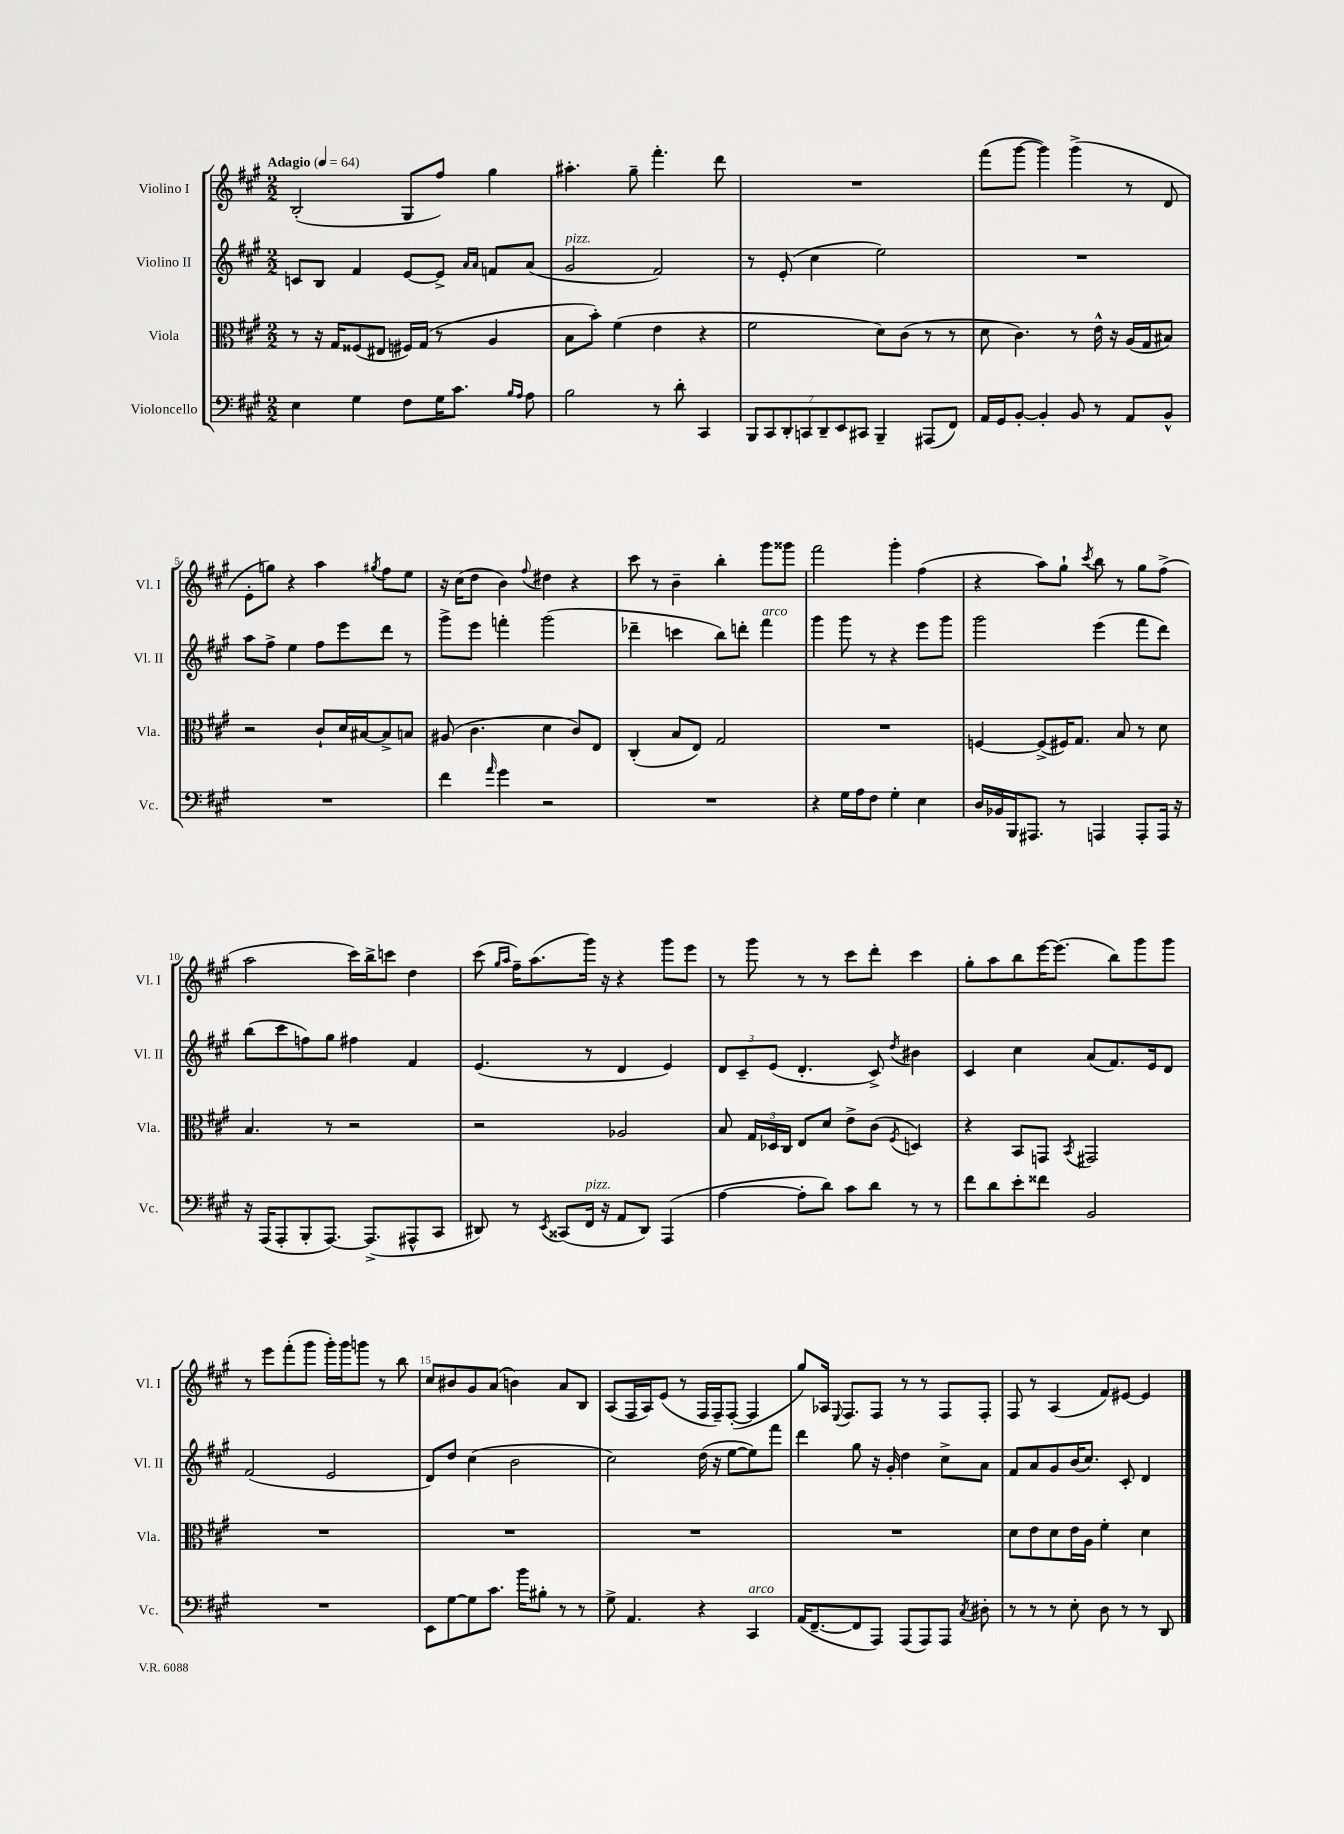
<<
\new StaffGroup <<
\new Staff = "s0" \with { instrumentName = "Violino I" shortInstrumentName = "Vl. I" } {
    \clef treble \key a \major \numericTimeSignature \time 2/2 \tempo "Adagio" 4 = 64
    \autoBeamOff b2-.( gis8[ fis''8]) gis''4 |
    ais''4.-. gis''8-- fis'''4.-. d'''8 |
    R1 |
    fis'''8[( gis'''8]~ gis'''4) gis'''4->( r8 d'8 |
    e'8[-. g''8]) r4 a''4 \acciaccatura { gis''8 } fis''8[ e''8] |
    r16 cis''16[( d''8] b'4) \appoggiatura { fis''8 } dis''4 r4 |
    cis'''8 r8 b'4-- b''4-. gis'''8[ gisis'''8] |
    fis'''2 gis'''4-. fis''4( |
    r4 a''8[) gis''8]-! \acciaccatura { cis'''8 } b''8 r8 gis''8[ fis''8]->( |
    a''2 cis'''16[) b''16-> c'''8] d''4 |
    cis'''8( \grace { gis''16[ a''16] } fis''16[--) a''8.( gis'''16]) r16 r4 gis'''8[ e'''8] |
    r8 gis'''8 r8 r8 cis'''8[ d'''8]-. cis'''4 |
    gis''8[-. a''8 b''8 e'''16~ e'''8.]( b''8[) gis'''8 gis'''8] |
    r8 e'''8[ fis'''8-.( gis'''8] gis'''16[-.) gis'''16 g'''8] r8 b''8 |
    cis''8[ bis'8 gis'8 a'8]( b'4) a'8[ b8] |
    a8[( fis16 a16) e'8]( r8 fis16[ fis16--) fis8]~-.( fis4 |
    gis''8[) aes16] \appoggiatura { e8 } fis8.[ fis8] r8 r8 fis8[ fis8]-. |
    fis8 r8 a4( fis'8[) eis'8]~ eis'4 \bar "|." |
}
\new Staff = "s1" \with { instrumentName = "Violino II" shortInstrumentName = "Vl. II" } {
    \clef treble \key a \major \numericTimeSignature \time 2/2
    \autoBeamOff c'8[ b8] fis'4 e'8[~ e'8]-> \grace { a'16[ a'16] } f'8[ a'8]( |
    gis'2^\markup { \italic "pizz." } fis'2) |
    r8 e'8-.( cis''4 e''2) |
    R1 |
    a''8[ fis''8]-> e''4 fis''8[ e'''8 d'''8] r8 |
    gis'''8[-> e'''8] f'''4-. gis'''2( |
    des'''4-- c'''4 b''8[) d'''8]-. fis'''4^\markup { \italic "arco" } |
    gis'''4 gis'''8 r8 r4 e'''8[ gis'''8] |
    gis'''2 e'''4( fis'''8[ d'''8]) |
    b''8[( cis'''8 f''8) gis''8] fis''4 fis'4 |
    e'4.( r8 d'4 e'4) |
    \tuplet 3/2 { d'8[ cis'8-- e'8]( } d'4.-. cis'8->) \acciaccatura { d''8 } bis'4 |
    cis'4 cis''4 a'8[( fis'8.) e'16 d'8] |
    fis'2( e'2 |
    d'8[) d''8] cis''4( b'2 |
    cis''2) d''16( r16 e''8[~ e''8) fis'''8] |
    d'''4 gis''8 r16 gis'16-. d''4 cis''8[-> a'8] |
    fis'8[ a'8 gis'8 b'16( cis''8.]) cis'8-. d'4 \bar "|." |
}
\new Staff = "s2" \with { instrumentName = "Viola" shortInstrumentName = "Vla." } {
    \clef alto \key a \major \numericTimeSignature \time 2/2
    \autoBeamOff r8 r16 gis16[ fisis8( eis8] fis16[) gis16]( r8 a4 |
    b8[ b'8]-.) fis'4( e'4 r4 |
    fis'2 d'8[) cis'8]( r8 r8 |
    d'8 cis'4.) r8 e'16-^ r16 a16[( gis16 bis8]) |
    r2 cis'8[-! d'16 bis16~ bis8-> b8] |
    ais8( cis'4. d'4 cis'8[) e8] |
    cis4-.( b8[ e8]) gis2 |
    R1 |
    f4~ f8[->( fis16) gis8.] b8 r8 d'8 |
    b4. r8 r2 |
    r2 aes2 |
    b8 \tuplet 3/2 { gis16[ des16 cis16] } e8[ d'8] e'8[-> cis'8]( \acciaccatura { fis8 } d4) |
    r4 b,8[ g,8] \acciaccatura { b,8 } gis,2 |
    R1 |
    R1 |
    R1 |
    R1 |
    d'8[ e'8 d'8 e'16 a16] fis'4-. d'4 \bar "|." |
}
\new Staff = "s3" \with { instrumentName = "Violoncello" shortInstrumentName = "Vc." } {
    \clef bass \key a \major \numericTimeSignature \time 2/2
    \autoBeamOff e4 gis4 fis8[ gis16 cis'8.] \grace { b16[ a16] } a8 |
    b2 r8 d'8-. cis,4 |
    \tuplet 7/4 { b,,8[ cis,8 d,8-. c,8 d,8-- e,8 cis,8] } b,,4-- ais,,8[( fis,8]) |
    a,16[ gis,16 b,8]~-. b,4-. b,8 r8 a,8[ b,8]-^ |
    R1 |
    fis'4 \grace { a'16 } gis'4 r2 |
    R1 |
    r4 gis16[ a16 fis8] gis4-. e4 |
    d16[ bes,16 b,,16 ais,,8.] r8 a,,4 a,,8[-. a,,16] r16 |
    r16 a,,16[( a,,8-. b,,8-. a,,8.]~) a,,8.[->( ais,,8-^ cis,8] |
    dis,8) r8 \acciaccatura { e,8 } cisis,8[( fis,16]^\markup { \italic "pizz." } r16 a,8[ dis,8]) a,,4( |
    a4~ a8[-. d'8]) cis'8[ d'8] r8 r8 |
    fis'8[ d'8 e'8-. fisis'8] b,2 |
    R1 |
    e,8[ gis8~ gis8 cis'8.] b'16[ bis8]-. r8 r8 |
    gis8-> a,4. r4 cis,4^\markup { \italic "arco" } |
    a,16[( fis,8.~-- fis,8 a,,8]) a,,8[( a,,8) a,,8] \acciaccatura { cis8 } dis8-. |
    r8 r8 r8 e8-. d8 r8 r8 d,8 \bar "|." |
}
>>
>>
\layout { \context { \Score \override BarNumber.break-visibility = ##(#f #t #t) barNumberVisibility = #(every-nth-bar-number-visible 5) } }
